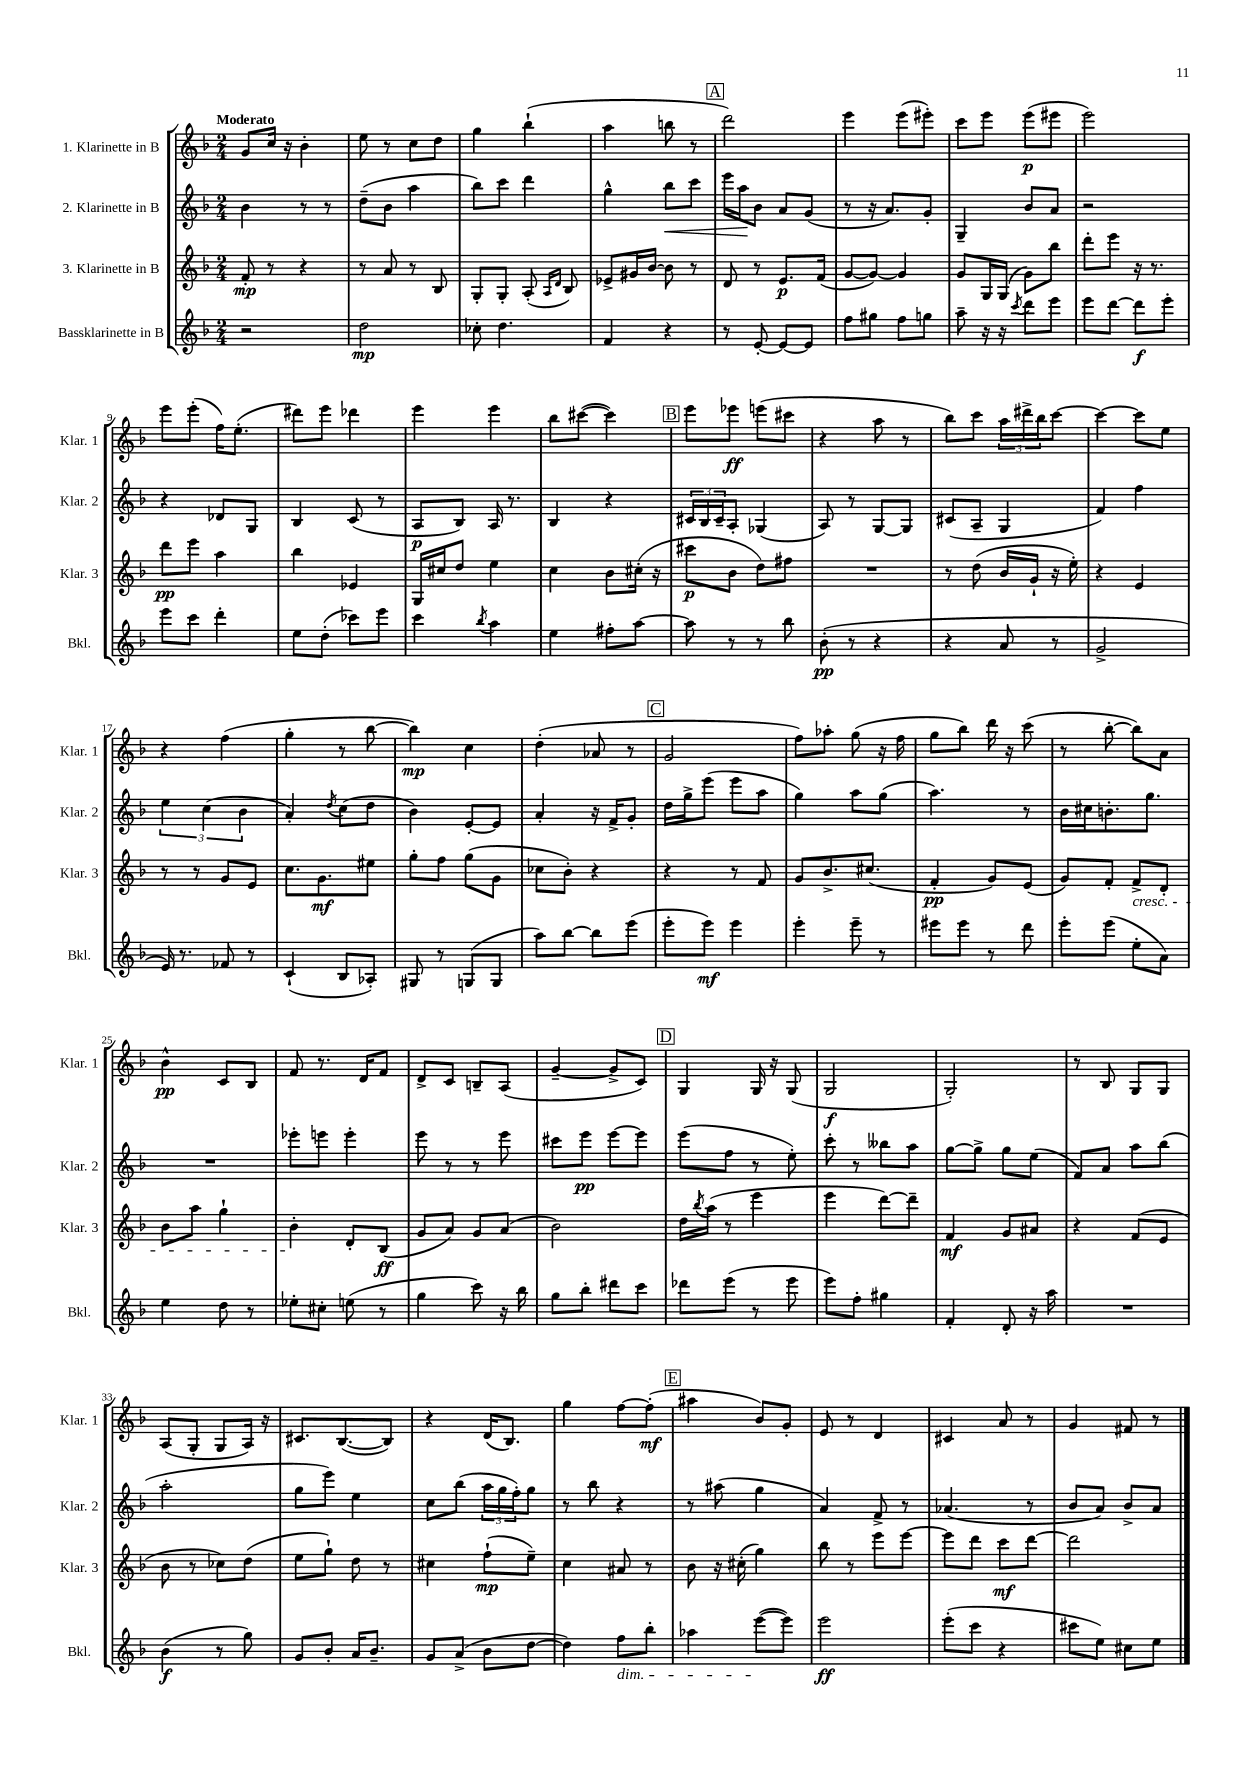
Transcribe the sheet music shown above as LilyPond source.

<<
\new StaffGroup <<
\new Staff = "s0" \with { instrumentName = "1. Klarinette in B" shortInstrumentName = "Klar. 1" } {
    \clef treble \key f \major \numericTimeSignature \time 2/4 \tempo "Moderato"
    g'8 c''16 r16 bes'4-. |
    e''8 r8 c''8 d''8 |
    g''4 bes''4-!( |
    a''4 b''8 r8 |
    \mark \markup { \box "A" } d'''2) |
    e'''4 e'''8( eis'''8-.) |
    c'''8 e'''8 e'''8\p( eis'''8 |
    e'''2) |
    e'''8 e'''8-.( f''16) e''8.-.( |
    dis'''8) e'''8 des'''4 |
    e'''4 e'''4 |
    bes''8 cis'''8~( cis'''4) |
    \mark \markup { \box "B" } e'''8 ees'''8\ff e'''8( cis'''8 |
    r4 a''8 r8 |
    bes''8) c'''8 \tuplet 3/2 { a''16 dis'''16-> bes''16 } c'''8~ |
    c'''4~ c'''8 e''8 |
    r4 f''4( |
    g''4-. r8 bes''8~ |
    bes''4\mp) c''4 |
    d''4-.( aes'8 r8 |
    \mark \markup { \box "C" } g'2 |
    f''8) aes''8-. g''8( r16 f''16 |
    g''8 bes''8) d'''16 r16 c'''8( |
    r8 bes''8~-. bes''8) a'8 |
    bes'4-^\pp c'8 bes8 |
    f'8 r8. d'16 f'8 |
    d'8-> c'8 b8-- a8( |
    g'4~-- g'8-> c'8) |
    \mark \markup { \box "D" } g4 g16 r16 g8( |
    g2\f |
    g2-.) |
    r8 bes8 g8 g8 |
    a8( g8-. g8 a16) r16 |
    cis'8. bes8.~( bes8) |
    r4 d'16( bes8.) |
    g''4 f''8~ f''8-.\mf( |
    \mark \markup { \box "E" } ais''4 bes'8) g'8-. |
    e'8 r8 d'4 |
    cis'4 a'8 r8 |
    g'4 fis'8 r8 \bar "|." |
}
\new Staff = "s1" \with { instrumentName = "2. Klarinette in B" shortInstrumentName = "Klar. 2" } {
    \clef treble \key f \major \numericTimeSignature \time 2/4
    bes'4 r8 r8 |
    d''8--( bes'8 a''4 |
    bes''8) c'''8 d'''4 |
    g''4-^ bes''8\< c'''8 |
    \mark \markup { \box "A" } e'''16 a''16\! bes'8 a'8 g'8( |
    r8 r16 a'8.) g'8-. |
    g4-- bes'8 a'8 |
    r2 |
    r4 des'8 g8 |
    bes4 c'8( r8 |
    a8\p bes8) a16 r8. |
    bes4 r4 |
    \mark \markup { \box "B" } \tuplet 3/2 { cis'16 bes16 cis'16-- } a8-. ges4( |
    a8) r8 g8~ g8 |
    cis'8( a8-- g4 |
    f'4) f''4 |
    \tuplet 3/2 { e''4 c''4( bes'4 } |
    a'4-.) \acciaccatura { d''8 } c''8( d''8 |
    bes'4) e'8~-. e'8 |
    a'4-. r16 f'16-> g'8-. |
    \mark \markup { \box "C" } d''16 g''16-> e'''8( e'''8 a''8 |
    g''4) a''8 g''8( |
    a''4.) r8 |
    bes'16 cis''16 b'8.-. g''8. |
    R2 |
    ees'''8-. e'''8 e'''4-. |
    e'''8 r8 r8 e'''8 |
    cis'''8 e'''8\pp e'''8~ e'''8 |
    \mark \markup { \box "D" } e'''8( f''8 r8 e''8-.) |
    c'''8-. r8 beses''8 a''8 |
    g''8~ g''8-> g''8 e''8( |
    f'8) a'8 a''8 bes''8( |
    a''2-. |
    g''8 e'''8) e''4 |
    c''8 bes''8( \tuplet 3/2 { a''16 g''16 f''16-.) } g''8 |
    r8 bes''8 r4 |
    \mark \markup { \box "E" } r8 ais''8( g''4 |
    a'4) f'8-> r8 |
    aes'4.( r8 |
    bes'8 a'8) bes'8-> a'8 \bar "|." |
}
\new Staff = "s2" \with { instrumentName = "3. Klarinette in B" shortInstrumentName = "Klar. 3" } {
    \clef treble \key f \major \numericTimeSignature \time 2/4
    f'8-.\mp r8 r4 |
    r8 a'8 r8 bes8 |
    g8-. g8-. a8-.( \grace { a16 d'16 } bes8) |
    ees'8-> gis'16 bes'16~ bes'8 r8 |
    \mark \markup { \box "A" } d'8 r8 e'8.\p f'16( |
    g'8~ g'8~) g'4 |
    g'8 g16 g16( g'8) bes''8 |
    d'''8-. e'''8 r16 r8. |
    d'''8\pp e'''8 a''4 |
    bes''4 ees'4 |
    g16 cis''16 d''8 e''4 |
    c''4 bes'8 cis''16-.( r16 |
    \mark \markup { \box "B" } cis'''8\p bes'8 d''8) fis''8 |
    R2 |
    r8 d''8( bes'16 g'16-! r16 e''16-.) |
    r4 e'4 |
    r8 r8 g'8 e'8 |
    c''8. g'8.\mf eis''8 |
    g''8-. f''8 g''8( g'8 |
    ces''8 bes'8-.) r4 |
    \mark \markup { \box "C" } r4 r8 f'8 |
    g'8 bes'8.-> cis''8.( |
    f'4-.\pp g'8) e'8( |
    g'8) f'8-. f'8->\cresc d'8-. |
    bes'8 a''8 g''4-! |
    bes'4-.\! d'8-. bes8\ff( |
    g'8 a'8) g'8 a'8( |
    bes'2) |
    \mark \markup { \box "D" } d''16 \acciaccatura { bes''8 } a''16( r8 e'''4 |
    e'''4 d'''8~) d'''8-- |
    f'4\mf g'8 ais'8 |
    r4 f'8( e'8 |
    bes'8 r8 ces''8) d''8( |
    e''8 g''8-!) d''8 r8 |
    cis''4 f''8-!\mp( e''8--) |
    c''4 ais'8 r8 |
    \mark \markup { \box "E" } bes'8 r16 cis''16-.( g''4) |
    bes''8 r8 e'''8 e'''8~ |
    e'''8 d'''8 c'''8\mf d'''8~ |
    d'''2 \bar "|." |
}
\new Staff = "s3" \with { instrumentName = "Bassklarinette in B" shortInstrumentName = "Bkl." } {
    \clef treble \key f \major \numericTimeSignature \time 2/4
    r2 |
    d''2\mp |
    ces''8-. d''4. |
    f'4 r4 |
    \mark \markup { \box "A" } r8 e'8~-. e'8~ e'8 |
    f''8 gis''8 f''8 g''8 |
    a''8-- r16 r16 \acciaccatura { c'''8 } d'''8 e'''8 |
    e'''8 d'''8~ d'''8\f e'''8-. |
    e'''8 c'''8 d'''4-. |
    e''8 d''8-.( ces'''8) e'''8 |
    c'''4 \acciaccatura { bes''8 } a''4 |
    e''4 fis''8-. a''8~ |
    \mark \markup { \box "B" } a''8 r8 r8 bes''8 |
    bes'8-.\pp( r8 r4 |
    r4 a'8 r8 |
    g'2-> |
    e'16) r8. fes'8 r8 |
    c'4-!( bes8 aes8-.) |
    gis8 r8 g8( g8 |
    a''8) bes''8~ bes''8 e'''8( |
    \mark \markup { \box "C" } e'''8-. e'''8\mf) e'''4 |
    e'''4-. e'''8-- r8 |
    eis'''8 eis'''8 r8 d'''8 |
    e'''8-. e'''8( e''8-. a'8) |
    e''4 d''8 r8 |
    ees''8-. cis''8-. e''8( r8 |
    g''4 c'''8) r16 bes''16 |
    g''8 bes''8-. dis'''8 c'''8 |
    \mark \markup { \box "D" } des'''8 e'''8( r8 e'''8 |
    e'''8) f''8-. gis''4 |
    f'4-. d'8-. r16 a''16 |
    R2 |
    bes'4\f( r8 g''8) |
    g'8 bes'8-. a'16 bes'8.-- |
    g'8 a'8->( bes'8 d''8~ |
    d''4) f''8\dim bes''8-. |
    \mark \markup { \box "E" } aes''4 e'''8~\!( e'''8) |
    e'''2\ff |
    e'''8-.( c'''8 r4 |
    cis'''8 e''8) cis''8 e''8 \bar "|." |
}
>>
>>
